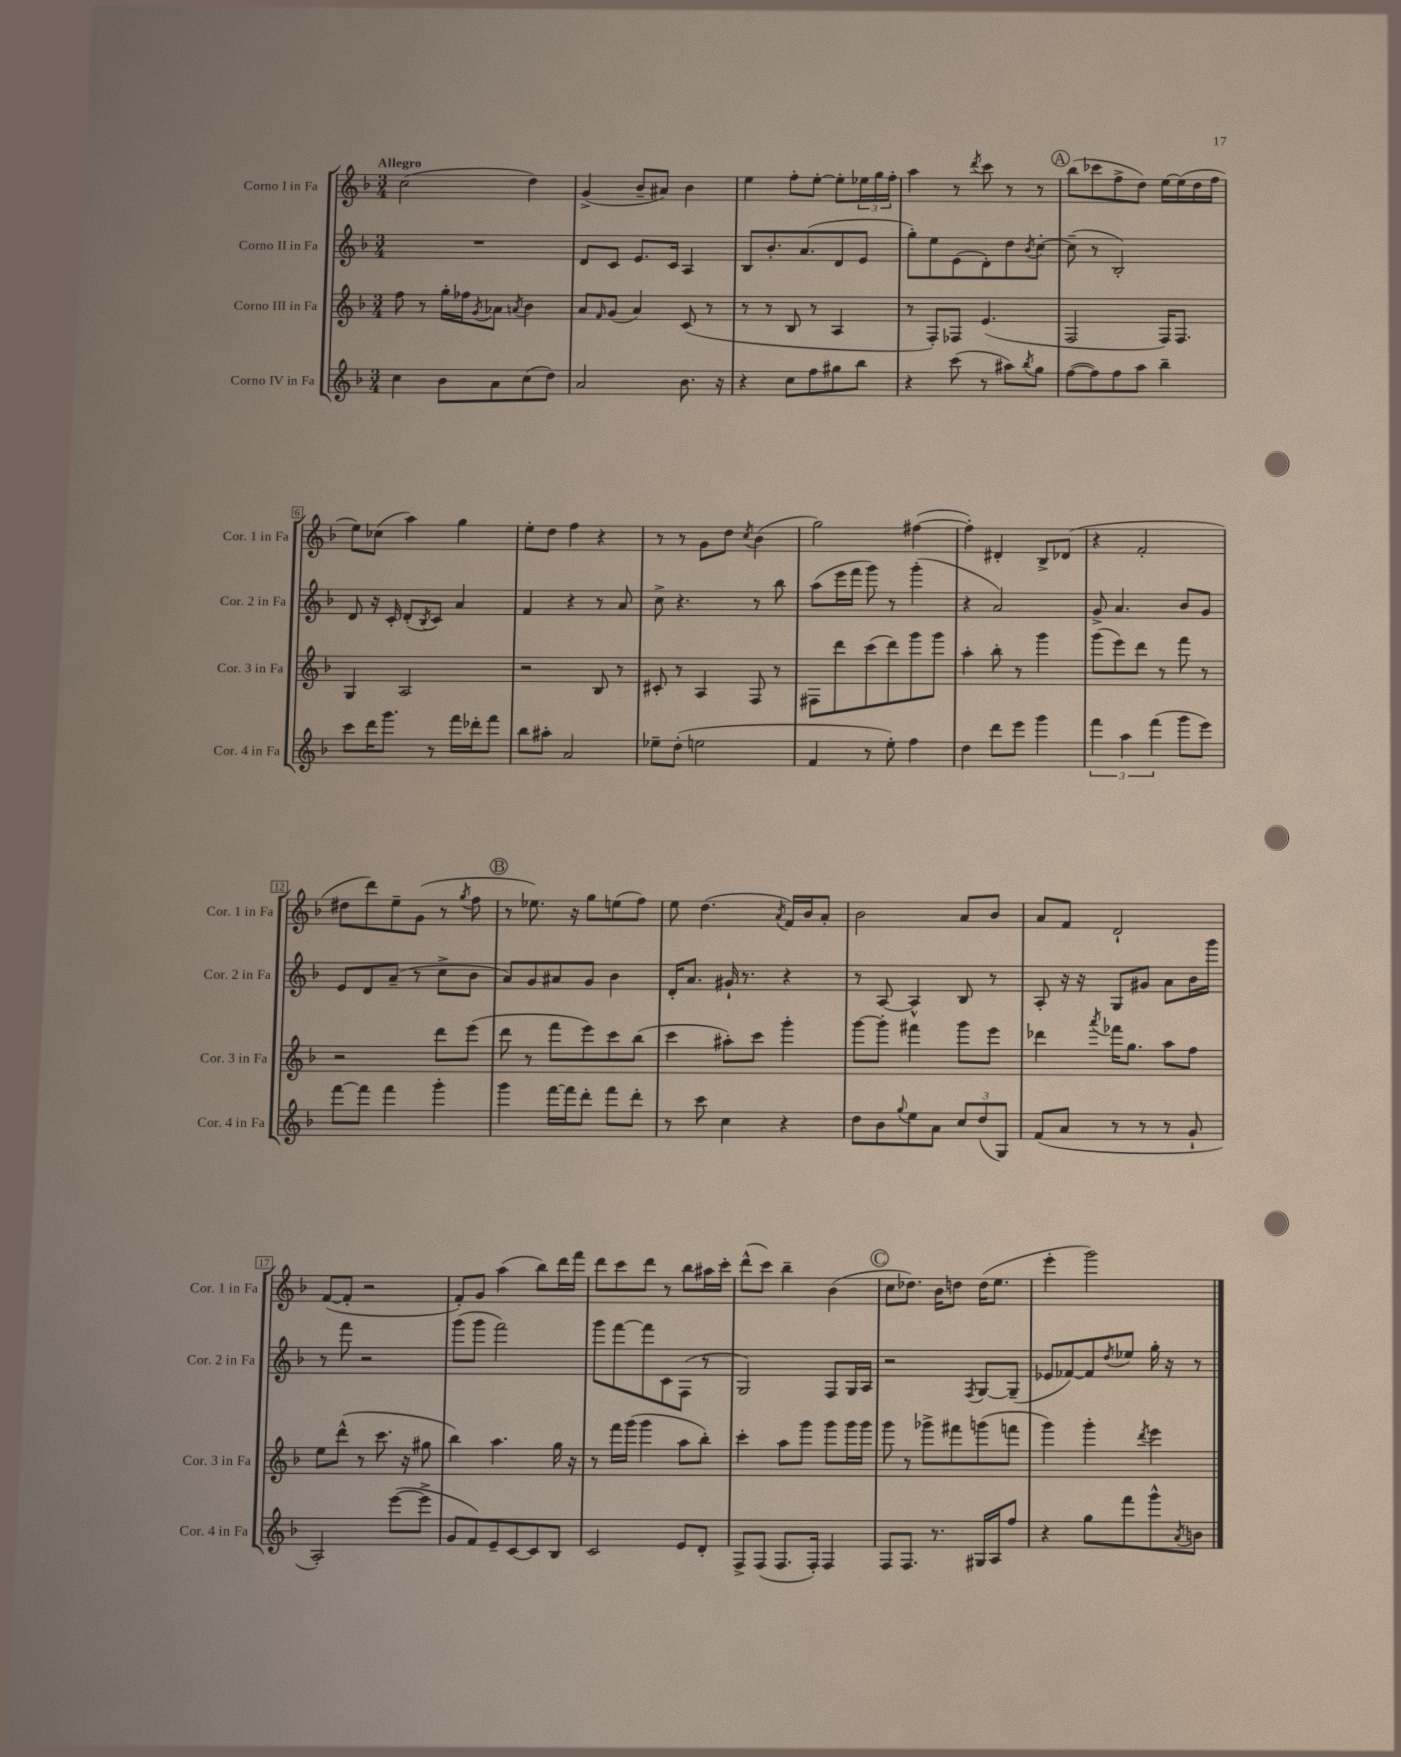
<<
\new StaffGroup <<
\new Staff = "s0" \with { instrumentName = "Corno I in Fa" shortInstrumentName = "Cor. 1 in Fa" } {
    \clef treble \key f \major \numericTimeSignature \time 3/4 \tempo "Allegro"
    c''2( d''4) |
    g'4->( bes'8-- ais'8) bes'4 |
    e''4 f''8-. e''8~-. e''8-. \tuplet 3/2 { ees''16 g''16 f''16-. } |
    a''4 r8 \acciaccatura { d'''8 } c'''8 r8 r8 |
    \mark \markup { \circle "A" } bes''8( ces'''8 f''8-> d''8) e''16~ e''16( d''16 f''16 |
    e''8) ces''8( a''4) g''4 |
    e''8-. d''8 f''4 r4 |
    r8 r8 g'8 d''8 \acciaccatura { c''8 } bes'4( |
    g''2) fis''4~( |
    fis''4-.) dis'4-. bes8-> des'8( |
    r4 f'2-. |
    dis''8 d'''8) e''8-- g'8( r8 \acciaccatura { g''8 } f''8 |
    \mark \markup { \circle "B" } r8 ees''8.) r16 g''8 e''8( f''8) |
    e''8 d''4.( \acciaccatura { a'8 } f'16) bes'16 a'8-. |
    bes'2 a'8 bes'8 |
    a'8 f'8 d'2-! |
    f'8~( f'8-. r2 |
    f'8-.) g'8 a''4( bes''8) d'''16 f'''16 |
    d'''8 c'''8 d'''8 r8 bes''8 ais''16 c'''16-. |
    d'''8-^( c'''8) bes''4-- bes'4( |
    \mark \markup { \circle "C" } c''8 des''8.) bes'16 d''8 d''16( e''8. |
    e'''4-. g'''2) \bar "|." |
}
\new Staff = "s1" \with { instrumentName = "Corno II in Fa" shortInstrumentName = "Cor. 2 in Fa" } {
    \clef treble \key f \major \numericTimeSignature \time 3/4
    R2. |
    d'8 c'8 e'8. c'16 a4 |
    bes8 bes'8.-. a'8.( d'8 e'8 |
    g''8-.) e''8 e'8( d'8-.) d''8 \acciaccatura { bes'8 } c''8~-. |
    \mark \markup { \circle "A" } c''8--( r8 bes2-.) |
    d'8 r16 c'16-. d'8-.( \acciaccatura { bes8 } c'8) a'4 |
    f'4 r4 r8 a'8 |
    c''8-> r4. r8 bes''8 |
    a''8( e'''16 f'''16 g'''8) r8 g'''4-.( |
    r4 a'2) |
    g'8-> a'4. bes'8 g'8 |
    e'8 d'8 a'8--( r8 c''8-> bes'8 |
    \mark \markup { \circle "B" } a'8) g'8 ais'8 g'8 bes'4 |
    d'16-. a'8. gis'16-! r8. r4 |
    r8 a8~ a4-^ bes8 r8 |
    a8-. r16 r16 g8 gis'8 a'8 bes'16 g'''16 |
    r8 f'''8 r2 |
    g'''8( g'''8 f'''2) |
    g'''8 f'''8~ f'''8 c'8 f8( r8 |
    g2) f8 g16 a16 |
    \mark \markup { \circle "C" } r2 \acciaccatura { f8 } g8~ g8--( |
    ees'8 fes'8~) fes'8 \acciaccatura { d''8 } ees''8 g''16-. r16 r8 \bar "|." |
}
\new Staff = "s2" \with { instrumentName = "Corno III in Fa" shortInstrumentName = "Cor. 3 in Fa" } {
    \clef treble \key f \major \numericTimeSignature \time 3/4
    f''8 r8 g''16-. fes''16 \acciaccatura { g'8 } aes'8 \acciaccatura { a'8 } bes'4 |
    a'8 \grace { f'16 } g'8( a'4) c'8( r8 |
    r8 r8 bes8 r8 a4 |
    r8 f8-.) fes8 e'4.( |
    \mark \markup { \circle "A" } f2 f16) f8. |
    g4 a2 |
    r2 bes8 r8 |
    cis'8-. r8 a4 f8 r8 |
    fis8 d'''8 c'''8( d'''8) g'''8 g'''8 |
    a''4-. bes''8-. r8 g'''4 |
    g'''8( e'''8) d'''8 r8 f'''8 r8 |
    r2 d'''8 e'''8( |
    \mark \markup { \circle "B" } d'''8 r8 f'''8 e'''8) c'''8 bes''8( |
    c'''4 ais''8-.) c'''8 g'''4-. |
    g'''8~ g'''8-. fis'''4 g'''8 e'''8 |
    des'''4 \acciaccatura { a'''8 } fes'''16 g''8. a''8 f''8 |
    e''8 d'''8-^( r8 c'''8. r16 gis''8 |
    bes''4) a''4. g''16 r16 |
    r8 f'''16 g'''16( g'''4 a''8 bes''8-.) |
    c'''4-. a''8 g'''8 g'''8 g'''16 g'''16 |
    \mark \markup { \circle "C" } g'''8 r8 ges'''8-> fis'''8 g'''8( f'''8 |
    g'''4) g'''4-. \acciaccatura { d'''8 } e'''4 \bar "|." |
}
\new Staff = "s3" \with { instrumentName = "Corno IV in Fa" shortInstrumentName = "Cor. 4 in Fa" } {
    \clef treble \key f \major \numericTimeSignature \time 3/4
    c''4 bes'8 a'8 c''8( d''8) |
    a'2 bes'8. r16 |
    r4 c''8 f''8 gis''8 bes''8 |
    r4 c'''8( r8 ais''8) \acciaccatura { bes''8 } g''8 |
    \mark \markup { \circle "A" } f''8~( f''8) f''8 a''8 bes''4-- |
    c'''8 d'''16 g'''8. r8 f'''16 des'''16-. f'''8 |
    bes''8 ais''8-. a'2 |
    ees''8-- d''8-.( e''2 |
    f'4 r8 e''8-.) f''4 |
    d''4 d'''8 e'''8 g'''4 |
    \tuplet 3/2 { f'''4 a''4 f'''4( } g'''8 e'''8) |
    f'''8~ f'''8 f'''4 g'''4-. |
    \mark \markup { \circle "B" } g'''4 f'''16~ f'''16 d'''8-. f'''8 d'''8-. |
    r8 c'''8 c''4 r4 |
    d''8 bes'8 \appoggiatura { g''8 } e''8 a'8 \tuplet 3/2 { c''8 d''8( g8) } |
    f'8( a'8 r8 r8 r8 g'8-! |
    a2-.) e'''8~( e'''8-> |
    g'8 f'8) e'8-- c'8~ c'8 bes8 |
    c'2 e'8 d'8-. |
    f8-> f8( f8. f16-.) f4 |
    \mark \markup { \circle "C" } f8 f8. r8. gis16 a16 f''8 |
    r4 g''8 f'''8 g'''8-^ \acciaccatura { a'8 } b'8 \bar "|." |
}
>>
>>
\layout { \context { \Score \override BarNumber.stencil = #(make-stencil-boxer 0.1 0.3 ly:text-interface::print) } }
